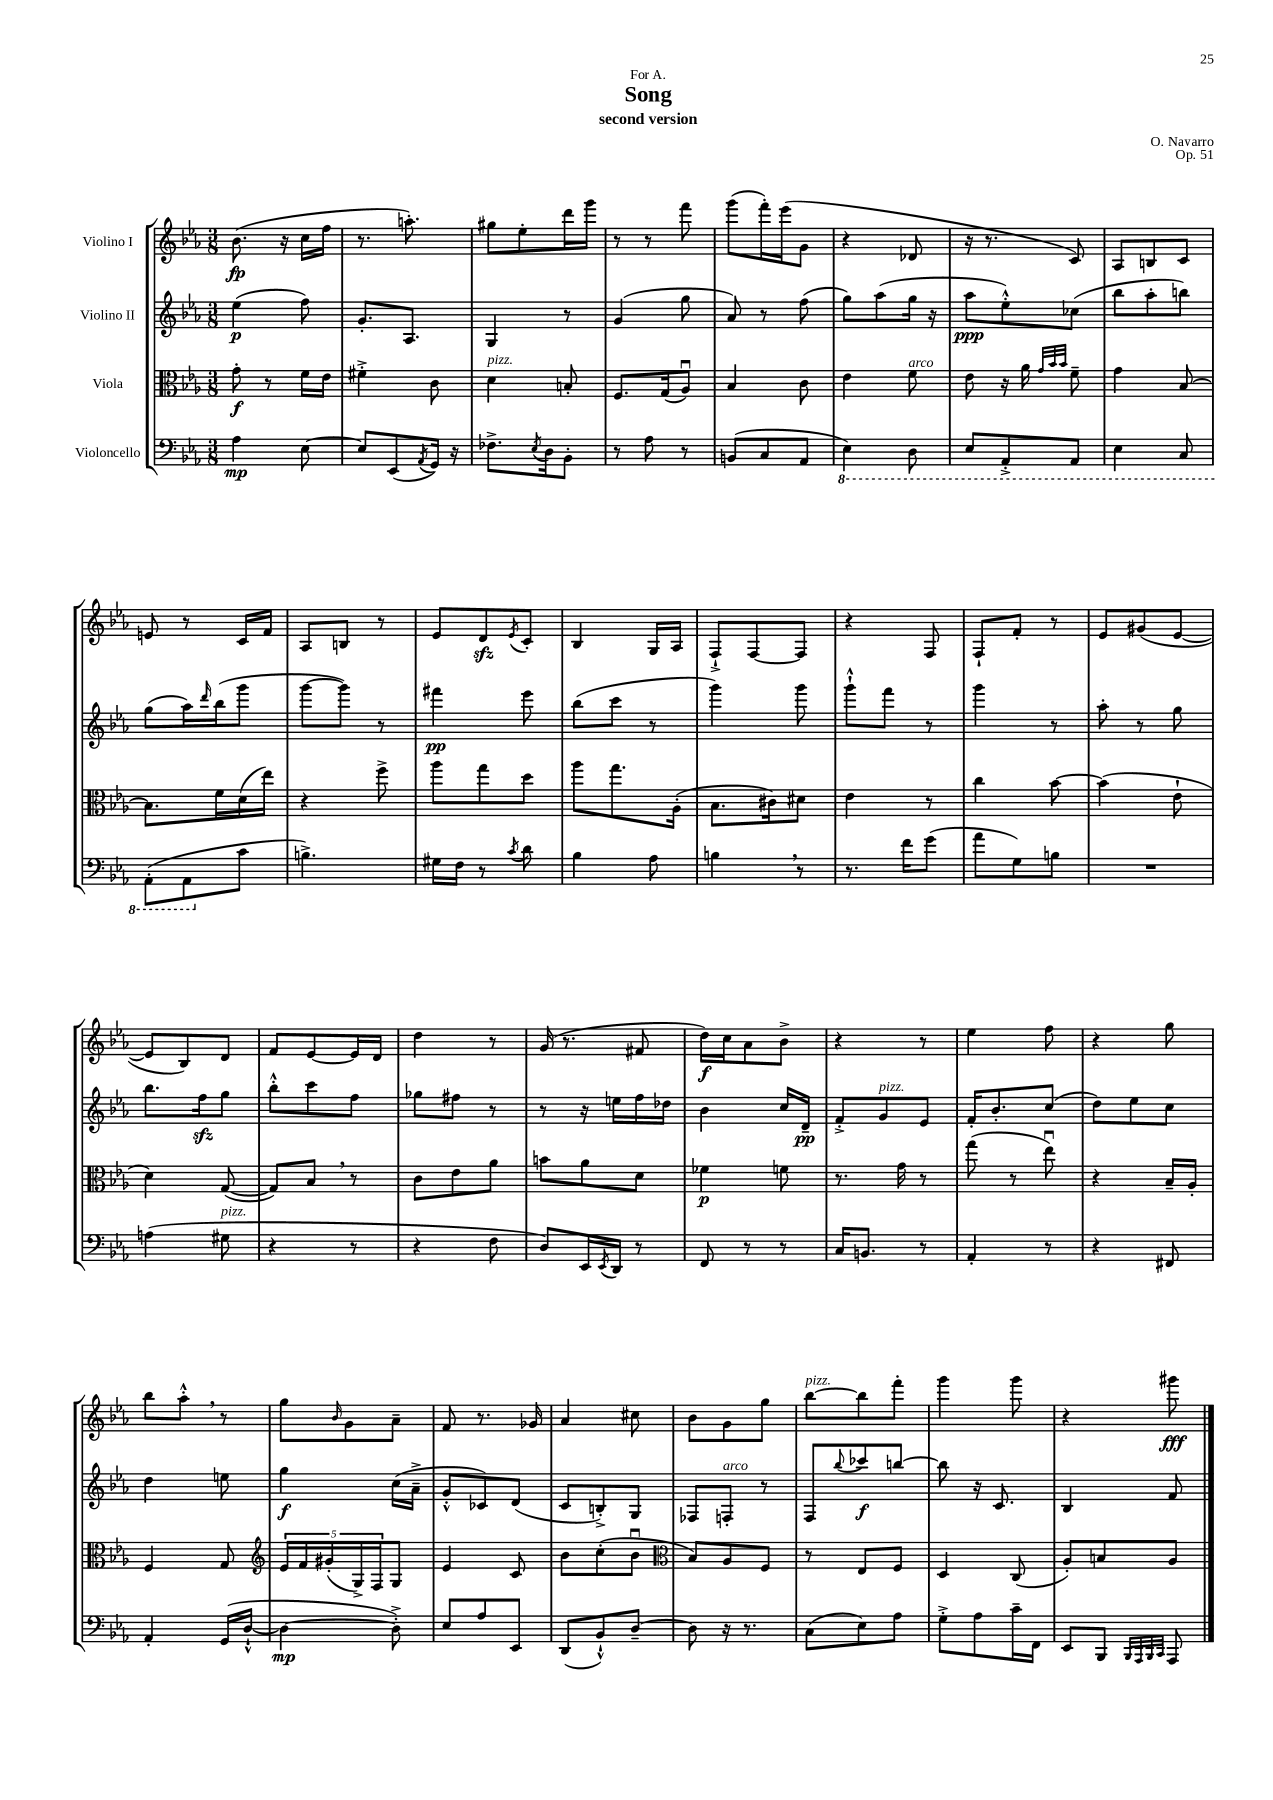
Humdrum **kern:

**kern	**dynam	**kern	**dynam	**kern	**dynam	**kern	**dynam
*part4	*part4	*part3	*part3	*part2	*part2	*part1	*part1
*staff4	*staff4	*staff3	*staff3	*staff2	*staff2	*staff1	*staff1
*I"Violoncello	*	*I"Viola	*	*I"Violino II	*	*I"Violino I	*
*clefF4	*	*clefC3	*	*clefG2	*	*clefG2	*
*k[b-e-a-]	*	*k[b-e-a-]	*	*k[b-e-a-]	*	*k[b-e-a-]	*
*M3/8	*	*M3/8	*	*M3/8	*	*M3/8	*
=1	=1	=1	=1	=1	=1	=1	=1
4A-\	mp	8g'\	f	(4ee-\	p	(8.b-\	fp
.	.	8r	.	.	.	.	.
.	.	.	.	.	.	16r	.
[8E-\	.	16f\LL	.	8ff\)	.	16cc\LL	.
.	.	16e-\JJ	.	.	.	16ff\JJ	.
=2	=2	=2	=2	=2	=2	=2	=2
8E-/L]	.	4f#X'^\	.	8.g'/L	.	8.r	.
(8EE-/	.	.	.	.	.	.	.
.	.	.	.	8.A-/J	.	8.aan'\)	.
8qAA-/	.	.	.	.	.	.	.
16GG/Jk)	.	8c\	.	.	.	.	.
16r	.	.	.	.	.	.	.
=3	=3	=3	=3	=3	=3	=3	=3
!	!	!LO:TX:a:i:t=pizz.	!	!	!	!	!
8.F-X^\L	.	4d\	.	4G/	.	8gg#X\L	.
.	.	.	.	.	.	8ee-'\	.
8qE-/	.	.	.	.	.	.	.
16D\k	.	.	.	.	.	.	.
8BB-'\J	.	8Bn'/	.	8r	.	16ddd\L	.
.	.	.	.	.	.	16ggg\JJ	.
=4	=4	=4	=4	=4	=4	=4	=4
8r	.	8.F/L	.	(4g/	.	8r	.
8A-\	.	.	.	.	.	8r	.
.	.	(16G/k	.	.	.	.	.
8r	.	8A-u/J)	.	8gg\	.	8fff\	.
=5	=5	=5	=5	=5	=5	=5	=5
(8BBn/L	.	4B-/	.	8a-/)	.	(8ggg\L	.
8C/	.	.	.	8r	.	16fff'\L)	.
.	.	.	.	.	.	(16eee-\J	.
8AA-/J	.	8c\	.	(8ff\	.	8g\J	.
=6	=6	=6	=6	=6	=6	=6	=6
*8ba	*	*	*	*	*	*	*
4EE-\)	.	4e-\	.	8gg\L)	.	4r	.
.	.	.	.	(8aa-\	.	.	.
!	!	!LO:TX:a:i:t=arco	!	!	!	!	!
8DD\	.	8f\	.	16gg\Jk	.	8d-X/	.
.	.	.	.	16r	.	.	.
=7	=7	=7	=7	=7	=7	=7	=7
8EE-/L	.	8e-\	.	8aa-\L	ppp	16r	.
.	.	.	.	.	.	8.r	.
8AAA-'^/	.	16r	.	8ee-'^^\)	.	.	.
.	.	16a-\	.	.	.	.	.
.	.	32qqg/LLL	.	.	.	.	.
.	.	32qqb-/	.	.	.	.	.
.	.	32qqb-/JJJ	.	.	.	.	.
8AAA-/J	.	8f~\	.	(8cc-X\J	.	8c/)	.
=8	=8	=8	=8	=8	=8	=8	=8
4EE-\	.	4g\	.	8bb-\L	.	8A-/L	.
.	.	.	.	8aa-'\	.	8Bn/	.
8CC/	.	[8B-/	.	8bbn\J)	.	8c/J	.
!!LO:LB:g=z
=9	=9	=9	=9	=9	=9	=9	=9
(8AAA-'\L	.	8.B-\L]	.	(8gg\L	.	8en/	.
8AAA-\	.	.	.	16aa-\L)	.	8r	.
.	.	.	.	16qqddd/	.	.	.
.	.	16f\L	.	(16bb-\J	.	.	.
*X8ba	*	*	*	*	*	*	*
8c\J	.	(16d\	.	8ggg\J	.	16c/LL	.
.	.	16ee-\JJ)	.	.	.	16f/JJ	.
=10	=10	=10	=10	=10	=10	=10	=10
4.Bn^\)	.	4r	.	[8ggg\L	.	8A-/L	.
.	.	.	.	8ggg\J])	.	8Bn/J	.
.	.	8ff^\	.	8r	.	8r	.
=11	=11	=11	=11	=11	=11	=11	=11
16G#X\LL	.	8aa-\L	.	4fff#X\	pp	8e-/L	.
16F\JJ	.	.	.	.	.	.	.
8r	.	8gg\	.	.	.	8dzz/	.
8qc/	.	.	.	.	.	8qe-/	.
8d\	.	8dd\J	.	8eee-\	.	8c'/J	.
=12	=12	=12	=12	=12	=12	=12	=12
4B-\	.	8aa-\L	.	(8bb-\L	.	4B-/	.
.	.	8.gg\	.	8ccc\J	.	.	.
8A-\	.	.	.	8r	.	16G/LL	.
.	.	(16A-'\Jk	.	.	.	16A-/JJ	.
=13	=13	=13	=13	=13	=13	=13	=13
4Bn,\	.	8.B-\L	.	4ggg\)	.	8F`^/L	.
.	.	.	.	.	.	[8F/	.
.	.	16c#X\k)	.	.	.	.	.
8r	.	8d#X\J	.	8ggg\	.	8F/J]	.
=14	=14	=14	=14	=14	=14	=14	=14
8.r	.	4e-\	.	8ggg`^^\L	.	4r	.
.	.	.	.	8fff\J	.	.	.
16f\KL	.	.	.	.	.	.	.
(8g\J	.	8r	.	8r	.	8F/	.
=15	=15	=15	=15	=15	=15	=15	=15
8a-\L	.	4cc\	.	4ggg\	.	8F`/L	.
8G\)	.	.	.	.	.	8f'/J	.
8Bn\J	.	[8b-\	.	8r	.	8r	.
=16	=16	=16	=16	=16	=16	=16	=16
4.r	.	(4b-\]	.	8aa-'\	.	8e-/L	.
.	.	.	.	8r	.	(8g#X/	.
.	.	8e-`\	.	8gg\	.	[8e-/J	.
!!LO:LB:g=z
=17	=17	=17	=17	=17	=17	=17	=17
(4An\	.	4d\)	.	8.bb-\L	.	8e-/L]	.
.	.	.	.	.	.	8B-/)	.
.	.	.	.	16ffzz\k	.	.	.
!LO:TX:a:i:t=pizz.	!	!	!	!	!	!	!
8G#X\	.	([8G/	.	8gg\J	.	8d/J	.
=18	=18	=18	=18	=18	=18	=18	=18
4r	.	8G/L])	.	8bb-'^^\L	.	8f/L	.
.	.	8B-,/J	.	8ccc\	.	[8e-/	.
8r	.	8r	.	8ff\J	.	16e-/L]	.
.	.	.	.	.	.	16d/JJ	.
=19	=19	=19	=19	=19	=19	=19	=19
4r	.	8c\L	.	8gg-X\L	.	4dd\	.
.	.	8e-\	.	8ff#X\J	.	.	.
8F\	.	8a-\J	.	8r	.	8r	.
=20	=20	=20	=20	=20	=20	=20	=20
8D/L)	.	8bn\L	.	8r	.	(16g/	.
.	.	.	.	.	.	8.r	.
16EE-/L	.	8a-\	.	16r	.	.	.
8qEE-/	.	.	.	.	.	.	.
16DD/JJ	.	.	.	16een\LL	.	.	.
8r	.	8d\J	.	16ff\	.	8f#X/	.
.	.	.	.	16dd-X\JJ	.	.	.
=21	=21	=21	=21	=21	=21	=21	=21
8FF/	.	4f-X\	p	4b-\	.	16dd\LL)	f
.	.	.	.	.	.	16cc\J	.
8r	.	.	.	.	.	8a-\	.
8r	.	8fn\	.	16cc/LL	.	8b-^\J	.
.	.	.	.	16d~/JJ	pp	.	.
=22	=22	=22	=22	=22	=22	=22	=22
16C/KL	.	8.r	.	8f'^/L	.	4r	.
8.BBn/J	.	.	.	.	.	.	.
!	!	!	!	!LO:TX:a:i:t=pizz.	!	!	!
.	.	.	.	8g/	.	.	.
.	.	16g\	.	.	.	.	.
8r	.	8r	.	8e-/J	.	8r	.
=23	=23	=23	=23	=23	=23	=23	=23
4AA-'/	.	(8gg\	.	16f'/KL	.	4ee-\	.
.	.	.	.	8.b-'/	.	.	.
.	.	8r	.	.	.	.	.
8r	.	8ee-u\)	.	(8cc/J	.	8ff\	.
=24	=24	=24	=24	=24	=24	=24	=24
4r	.	4r	.	8dd\L)	.	4r	.
.	.	.	.	8ee-\	.	.	.
8FF#X/	.	16B-~/LL	.	8cc\J	.	8gg\	.
.	.	16A-'/JJ	.	.	.	.	.
!!LO:LB:g=z
=25	=25	=25	=25	=25	=25	=25	=25
4AA-'/	.	4F/	.	4dd\	.	8bb-\L	.
.	.	.	.	.	.	8aa-'^^,\J	.
(16GG/LL	.	8G/	.	8een\	.	8r	.
[16D`^^/JJ	.	.	.	.	.	.	.
=26	=26	=26	=26	=26	=26	=26	=26
*	*	*clefG2	*	*	*	*	*
4D\_	mp	20e-/LL	.	4gg\	f	8gg\L	.
.	.	20f/	.	.	.	.	.
.	.	(20g#X'/	.	.	.	.	.
.	.	.	.	.	.	16qqb-/	.
.	.	.	.	.	.	8g\	.
.	.	20G^/)	.	.	.	.	.
.	.	20F/J	.	.	.	.	.
8D'^\])	.	8G/J	.	(16cc\LL	.	8a-~\J	.
.	.	.	.	16a-~^\JJ	.	.	.
=27	=27	=27	=27	=27	=27	=27	=27
8E-/L	.	4e-/	.	8g'^^/L	.	8f/	.
8A-/	.	.	.	8c-X/)	.	8.r	.
8EE-/J	.	8c/	.	(8d/J	.	.	.
.	.	.	.	.	.	16g-X/	.
=28	=28	=28	=28	=28	=28	=28	=28
(8DD/L	.	8b-\L	.	8c/L	.	4a-/	.
8BB-`^^/)	.	(8cc'\	.	8Bn'^/)	.	.	.
[8D~/J	.	8b-u\J	.	8G/J	.	8cc#X\	.
=29	=29	=29	=29	=29	=29	=29	=29
*	*	*clefC3	*	*	*	*	*
8D\]	.	8B-/L)	.	8F-X/L	.	8b-\L	.
!	!	!	!	!LO:TX:a:i:t=arco	!	!	!
16r	.	8A-/	.	8Fn'/J	.	8g\	.
8.r	.	.	.	.	.	.	.
.	.	8F/J	.	8r	.	8gg\J	.
=30	=30	=30	=30	=30	=30	=30	=30
!	!	!	!	!	!	!LO:TX:a:i:t=pizz.	!
(8C\L	.	8r	.	8F/L	.	[8bb-\L	.
.	.	.	.	8qqbb-/	.	.	.
8E-\)	.	8E-/L	.	8ccc-X/	f	8bb-\]	.
8A-\J	.	8F/J	.	[8bbn/J	.	8fff'\J	.
=31	=31	=31	=31	=31	=31	=31	=31
8G'^\L	.	4D/	.	8bb\]	.	4ggg\	.
8A-\	.	.	.	16r	.	.	.
.	.	.	.	8.c/	.	.	.
16c~\L	.	(8C/	.	.	.	8ggg\	.
16FF\JJ	.	.	.	.	.	.	.
=32	=32	=32	=32	=32	=32	=32	=32
8EE-/L	.	8A-'/L)	.	4B-/	.	4r	.
8BBB-/J	.	8Bn/	.	.	.	.	.
32qqBBB-/LLL	.	.	.	.	.	.	.
32qqAAA-/	.	.	.	.	.	.	.
32qqBBB-/	.	.	.	.	.	.	.
32qqCC/JJJ	.	.	.	.	.	.	.
8AAA-/	.	8A-/J	.	8f/	.	8ggg#X\	fff
==	==	==	==	==	==	==	==
*-	*-	*-	*-	*-	*-	*-	*-
